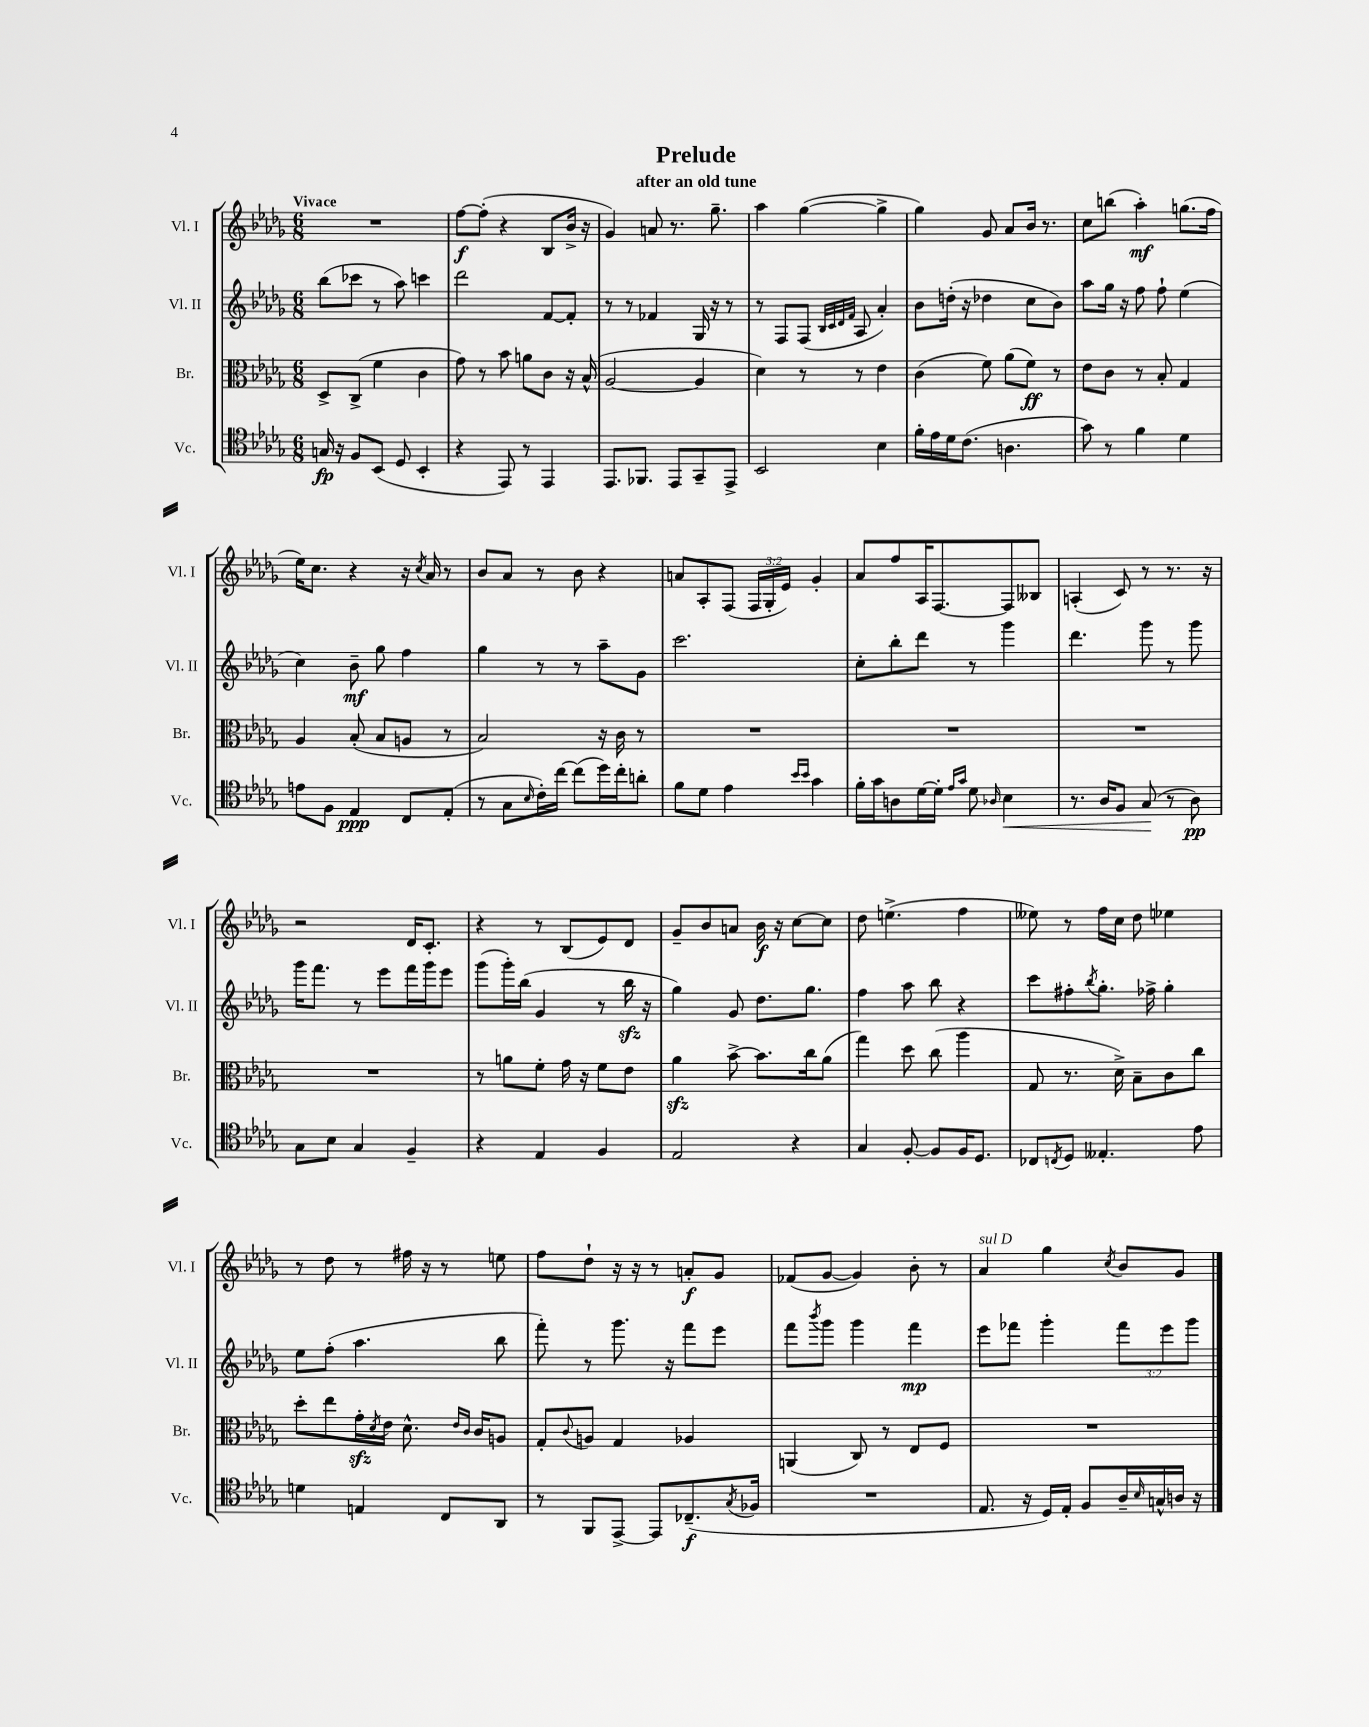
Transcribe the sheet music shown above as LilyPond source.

\header { title = "Prelude" subtitle = "after an old tune" }
<<
\new StaffGroup <<
\new Staff = "s0" \with { instrumentName = "Vl. I" shortInstrumentName = "Vl. I" } {
    \clef treble \key des \major \numericTimeSignature \time 6/8 \override Staff.TupletNumber.text = #tuplet-number::calc-fraction-text \tempo "Vivace"
    R2. |
    f''8~\f f''8-.( r4 bes8 bes'16-> r16 |
    ges'4) a'8 r8. ges''8.-- |
    aes''4 ges''4~( ges''4-> |
    ges''4) ges'8 aes'8 bes'16 r8. |
    c''8 b''8( aes''4-.\mf) g''8.( f''16 |
    ees''16) c''8. r4 r16 \acciaccatura { c''8 } aes'16 r8 |
    bes'8 aes'8 r8 bes'8 r4 |
    a'8 aes8-. f8( \tuplet 3/2 { f16 ges16-. ees'16) } ges'4-. |
    aes'8 f''8 aes16 f8.~ f8 beses8 |
    a4-.( c'8) r8 r8. r16 |
    r2 des'16 c'8.-. |
    r4 r8 bes8( ees'8) des'8 |
    ges'8-- bes'8 a'8 bes'16\f r16 c''8~ c''8 |
    des''8 e''4.->( f''4 |
    eeses''8) r8 f''16 c''16 des''8 ees''4 |
    r8 des''8 r8 fis''16 r16 r8 e''8 |
    f''8 des''8-! r16 r16 r8 a'8-.\f ges'8 |
    fes'8( ges'8~ ges'4) bes'8-. r8 |
    aes'4^\markup { \italic "sul D" } ges''4 \acciaccatura { c''8 } bes'8 ges'8 \bar "|." |
}
\new Staff = "s1" \with { instrumentName = "Vl. II" shortInstrumentName = "Vl. II" } {
    \clef treble \key des \major \numericTimeSignature \time 6/8 \override Staff.TupletNumber.text = #tuplet-number::calc-fraction-text
    bes''8( ces'''8 r8 aes''8) c'''4 |
    des'''2 f'8~ f'8-. |
    r8 r8 fes'4 ges16 r16 r8 |
    r8 f8 f8( \grace { bes32 c'32 des'32 f'32 } aes8 aes'4-.) |
    bes'8 d''16-.( r16 des''4 c''8 bes'8) |
    aes''8 ges''16 r16 f''8 f''8-! ees''4( |
    c''4) bes'8--\mf ges''8 f''4 |
    ges''4 r8 r8 aes''8-- ges'8 |
    c'''2. |
    c''8-. bes''8-. des'''8 r8 ges'''4 |
    des'''4. ges'''8 r8 ges'''8 |
    ges'''16 f'''8. r8 ees'''8 f'''16 ges'''16 ees'''8 |
    ges'''8( ges'''16-.) bes''16( ges'4 r8 bes''16\sfz r16 |
    ges''4) ges'8 des''8. ges''8. |
    f''4 aes''8 bes''8 r4 |
    c'''8 fis''8-. \acciaccatura { bes''8 } ges''8.-. fes''16-> ges''4-. |
    ees''8 f''8-.( aes''4. bes''8 |
    f'''8-.) r8 ges'''8. r16 f'''8 ees'''8 |
    f'''8 \acciaccatura { bes'''8 } ges'''8 ges'''4 f'''4\mp |
    ees'''8 fes'''8 ges'''4-. \tuplet 3/2 { fes'''8 ees'''8 ges'''8 } \bar "|." |
}
\new Staff = "s2" \with { instrumentName = "Br." shortInstrumentName = "Br." } {
    \clef alto \key des \major \numericTimeSignature \time 6/8
    des8-> c8->( f'4 c'4 |
    ges'8) r8 bes'8 a'8 c'8 r16 bes16-^( |
    aes2~ aes4 |
    des'4) r8 r8 ees'4 |
    c'4( f'8) aes'8( f'8\ff) r8 |
    ees'8 c'8 r8 bes8-. ges4 |
    aes4 bes8-.( bes8 a8 r8 |
    bes2) r16 c'16 r8 |
    R2. |
    R2. |
    R2. |
    R2. |
    r8 a'8 f'8-. ges'16 r16 f'8 ees'8 |
    aes'4\sfz bes'8~-> bes'8. c''16 aes'8( |
    ges''4) des''8 c''8( aes''4 |
    ges8 r8. des'16->) bes8-- c'8 c''8 |
    des''8-. ees''8 ges'16-.\sfz \acciaccatura { des'8 } ees'16 des'8.-^ \grace { ees'16 c'16 } c'16 a8 |
    ges8-. \appoggiatura { c'8 } a8 ges4 aes4 |
    a,4( c8) r8 ees8 f8 |
    R2. \bar "|." |
}
\new Staff = "s3" \with { instrumentName = "Vc." shortInstrumentName = "Vc." } {
    \clef tenor \key des \major \numericTimeSignature \time 6/8
    g16\fp r16 f8 bes,8( des8 bes,4-. |
    r4 ees,8) r8 ees,4 |
    ees,8. fes,8. ees,8 ges,8-- ees,8-> |
    bes,2 bes4 |
    f'16-. ees'16 des'16 c'8.( a4. |
    ges'8) r8 f'4 des'4 |
    e'8 f8 ees4\ppp c8 ees8-.( |
    r8 ges8 \grace { bes16 } c'16-.) c''16~ c''8( des''16) c''16-. a'8-. |
    f'8 des'8 ees'4 \grace { bes'16 bes'16 } ges'4 |
    f'16-. ges'16 a8 des'16~ des'16-. \grace { ees'16 ges'16 } des'8 \grace { aes16 } bes4\< |
    r8. aes16 f8 ges8\!( r8 aes8\pp) |
    ges8 bes8 ges4 f4-- |
    r4 ees4 f4 |
    ees2 r4 |
    ges4 f8~-. f8 f16 des8. |
    ces8 \acciaccatura { c8 } des8 eeses4.-. ees'8 |
    d'4 e4 c8 aes,8 |
    r8 f,8 ees,8~-> ees,8 ces8.--\f( \acciaccatura { ges8 } fes16 |
    R2. |
    ees8. r16 des16) ees16-. f8 aes16-- \grace { bes16 } g16-^ a16 r16 \bar "|." |
}
>>
>>
\layout { \context { \Score \remove "Bar_number_engraver" } }
